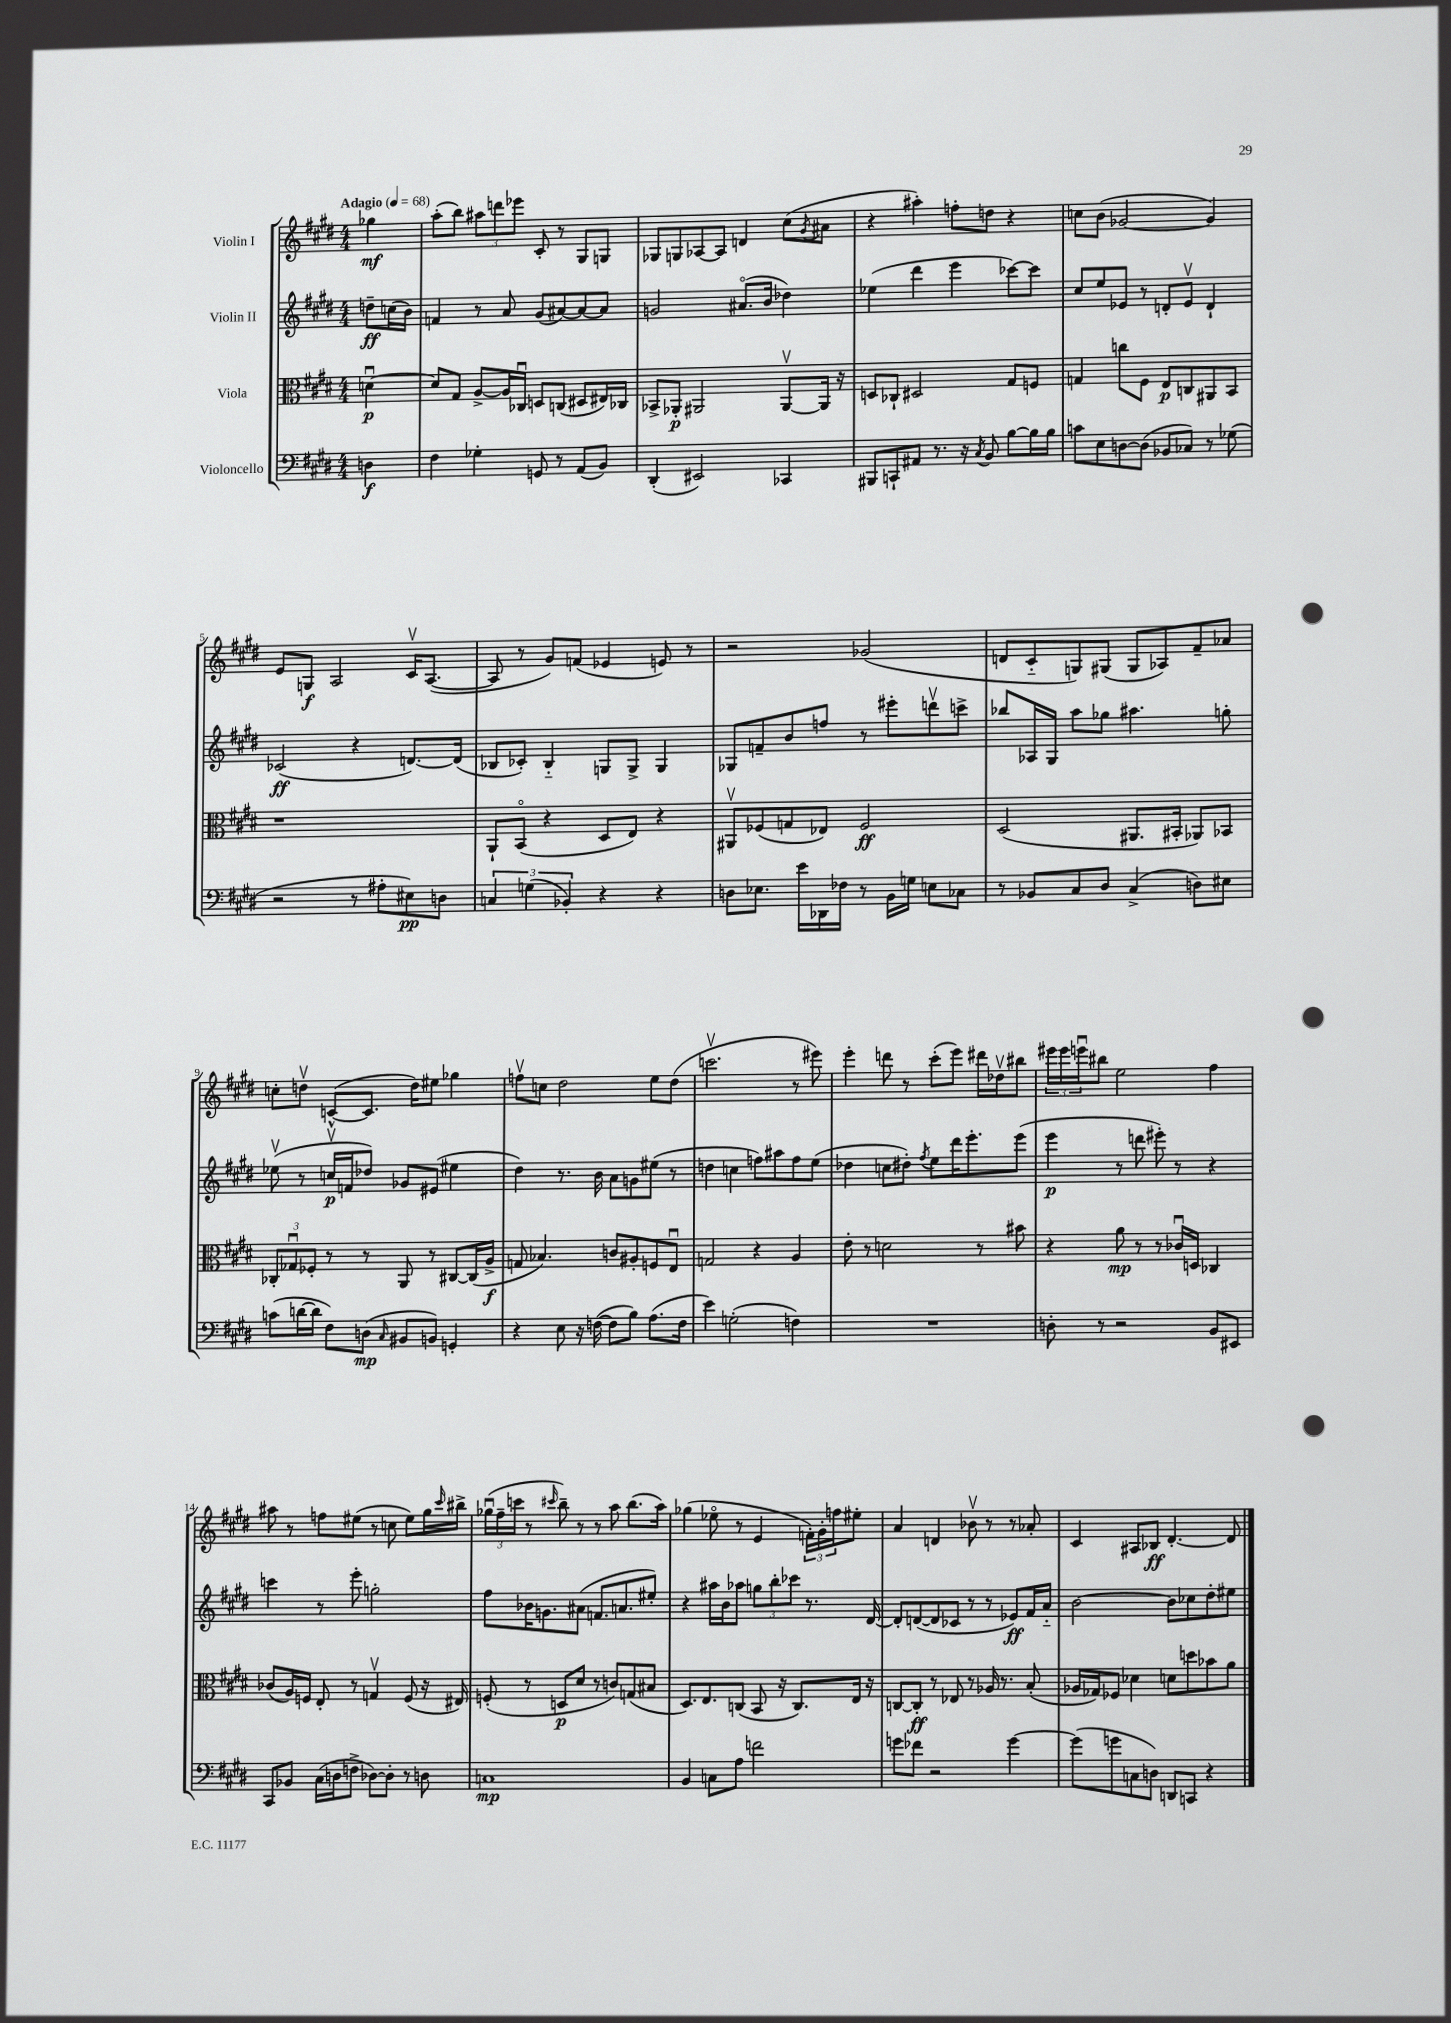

**kern	**kern	**kern	**kern
*staff4	*staff3	*staff2	*staff1
*clefF4	*clefC3	*clefG2	*clefG2
*k[f#c#g#d#]	*k[f#c#g#d#]	*k[f#c#g#d#]	*k[f#c#g#d#]
*M4/4	*M4/4	*M4/4	*M4/4
*MM68	*MM68	*MM68	*MM68
4D	[4du	8dd~	4gg-
.	.	(16cc	.
.	.	16b)	.
=	=	=	=
4F#	8d]	4f	(8aa'
.	8G#	.	8bb)
4G-'	[8A^	8r	12aa#
.	.	.	12ddd
.	16A]	8a	.
.	.	.	12eee-
.	16C-u	.	.
8GG	8D	(8g#	8c#'
8r	(8C	[8a#)	8r
(8AA	8D#	8a#_	8G#
8BB)	16E#)	8a#]	8G
.	16C-	.	.
=	=	=	=
(4DD#'	8BB-^	2g	8G-
.	8AA-'	.	8G
2EE#)	2AA#	.	[8A-
.	.	.	8A-]
.	.	(8.a#o	4d
.	.	16b	.
4CC-	[8AA#v	4dd-)	(8cc#
.	.	.	8qg#
.	16AA#]	.	8a#
.	16r	.	.
=	=	=	=
8BBB#	8D	(4ee-	4r
8CC`	8C-`	.	.
8AA#	2D#	4ddd#	4aa#')
8.r	.	.	.
.	.	4eee	8ff'
16r	.	.	.
8qC#	.	.	.
8BB	.	.	8dd
[8B	8G#	[8ccc-)	4r
16B]	8F	8ccc-]	.
16B	.	.	.
=	=	=	=
8c	4G	8cc#	8cc
8E	.	8ee	(8b
[8D	8cc	8e-	[2g-
(8D]	8F#	8r	.
8BB-	8E	8d'	.
8C-)	8C	8e-v	.
8r	8AA#	4d`	4g-])
(8G-	8BB	.	.
=	=	=	=
2r	1r	(2c-	8e
.	.	.	8G
.	.	.	2A
8r	.	4r	.
8A#'	.	.	.
8E#)	.	[8.d)	16c#v
.	.	.	([8.A
8D	.	.	.
.	.	(16d]	.
=	=	=	=
6C	8AA`	8B-	8A]
.	(8BBo	8c-')	8r
(6G	.	.	.
.	4r	4B-'~	8g#)
6BB-')	.	.	.
.	.	.	(8f
4r	8D#	8G	4e-
.	8E)	8G^	.
4r	4r	4G	8e)
.	.	.	8r
=	=	=	=
8D	8AA#v	8G-	2r
8.E-	(8F-	8f~	.
.	8G	8b	.
16e	.	.	.
16DD-	8E-)	8ff	.
16F-	.	.	.
8r	2F-	8r	(2g-
16BB	.	8eee#'	.
16G	.	.	.
8E	.	8dddv	.
8C-	.	8ccc^	.
=	=	=	=
8r	(2D#	8bb-	8d
8BB-	.	16A-	8c#'~
.	.	16G#	.
8C#	.	8aa	8G)
8D#	.	8gg-	(8G#
(4C#^	8.AA#	4.aa#	8G#
.	.	.	8A-)
.	16BB#'	.	.
8D)	8AA-)	.	8f#~
8E#	8BB-	8gg'	8a-
=	=	=	=
(8c	12C-'	(8ee-v	8cc'
.	12G-u	.	.
[16d	.	8r	8ddv
.	12F-'	.	.
16d]	.	.	.
8F#)	8r	16ccv	([8c^^
.	.	16f	.
(8D	8r	8dd-)	8.c]
16qqC#	.	.	.
8BB#	8AA	8g-	.
.	.	.	16dd)
8BB)	8r	(8e#	8ee#
4GG'	[8C#	4ee#	4gg-
.	(16C#]	.	.
.	16A^	.	.
=	=	=	=
4r	8G	4dd#)	8ffv
.	4.B-)	.	8cc
8E	.	8.r	2dd#
16r	.	.	.
([16F	.	16b	.
8F]	8c	8a	.
8B)	8A#'	8g	.
(8.A	8F	(8ee#	8ee
.	8Eu	8r	(8dd#
16F	.	.	.
=	=	=	=
4e)	2G	4dd	2.cccv
(2G'	.	4cc	.
.	4r	8ff)	.
.	.	8aa#	.
4F)	4A	8ff	8r
.	.	(8ee	8eee#)
=	=	=	=
1r	8e'	4dd-	4eee'
.	8r	.	.
.	2d	8cc	8ddd
.	.	8dd#')	8r
.	.	8qff#	.
.	.	8ee	(8ccc#'
.	.	16ddd#	8eee)
.	.	8.eee'	.
.	8r	.	16ddd#
.	.	.	16dd-v
.	8b#	(8eee	8bb#
=	=	=	=
8D'	4r	4eee	24eee#
.	.	.	24eee#
.	.	.	24eeeu
8r	.	.	8bb#
2r	8a	8r	2ee
.	8r	8ddd	.
.	8r	8eee#')	.
.	16c-u	8r	.
.	16D	.	.
8BB	4C-	4r	4ff#
8EE#	.	.	.
=	=	=	=
8CC#	(8c-	4ccc	8aa#
8BB-	16A)	.	8r
.	16F	.	.
(16C#	8E'	8r	8ff
16D	.	.	.
8F^	8r	8eee'	(8ee#
[8D-)	4Gv	2gg'	8r
8D-']	.	.	8cc
8r	(8F	.	8ee#)
8D	16r	.	16gg#
.	.	.	16qqccc#
.	16E#)	.	16bb#^
=	=	=	=
1C	(8F'	8ff#	(24gg-u
.	.	.	24ff#~
.	.	.	24ccc
.	8r	16b-	8r
.	.	8.g	.
.	.	.	16qqccc#
.	8D	.	8bb~)
.	8d#	(8a#	8r
.	8r	8.f	8r
.	8c)	.	8aa
.	.	8.a	.
.	(8G	.	(8.bb
.	8B#	8ee#')	.
.	.	.	16aa)
=	=	=	=
4BB	8.D#)	4r	(4gg-
.	8.E	.	.
8C	.	16aa#	8ee-o
.	.	16b	.
8A	(8C	8aa-	8r
2f	8BB	12gg	4e
.	.	12bb'	.
.	16r	.	.
.	.	12ccc-	.
.	8.C)	.	.
.	.	8.r	24f')
.	.	.	24g#'
.	.	.	24ff
.	16E	.	8ee#'
.	16r	[16d#	.
=	=	=	=
8g	[8C	8d#']	4a
8f-	8C']	([8d	.
2r	8r	8d]	4d
.	8E-	8c-	.
.	8r	8r	8b-v
.	16A-	8r	8r
.	8.r	.	.
[4g	.	8e-)	8r
.	(8B'	16f#	8a-'
.	.	16a'~	.
=	=	=	=
(8g]	16A-	[2b	4c#
.	16G-)	.	.
8g	8F-	.	.
8C	4d-	.	8A#
8D)	.	.	8B-
8DD	8d	8b]	[4.d#'
8CC	8dd	8cc-	.
4r	8b-	8dd#'	.
.	8a	8ee#	8d#]
==	==	==	==
*-	*-	*-	*-
